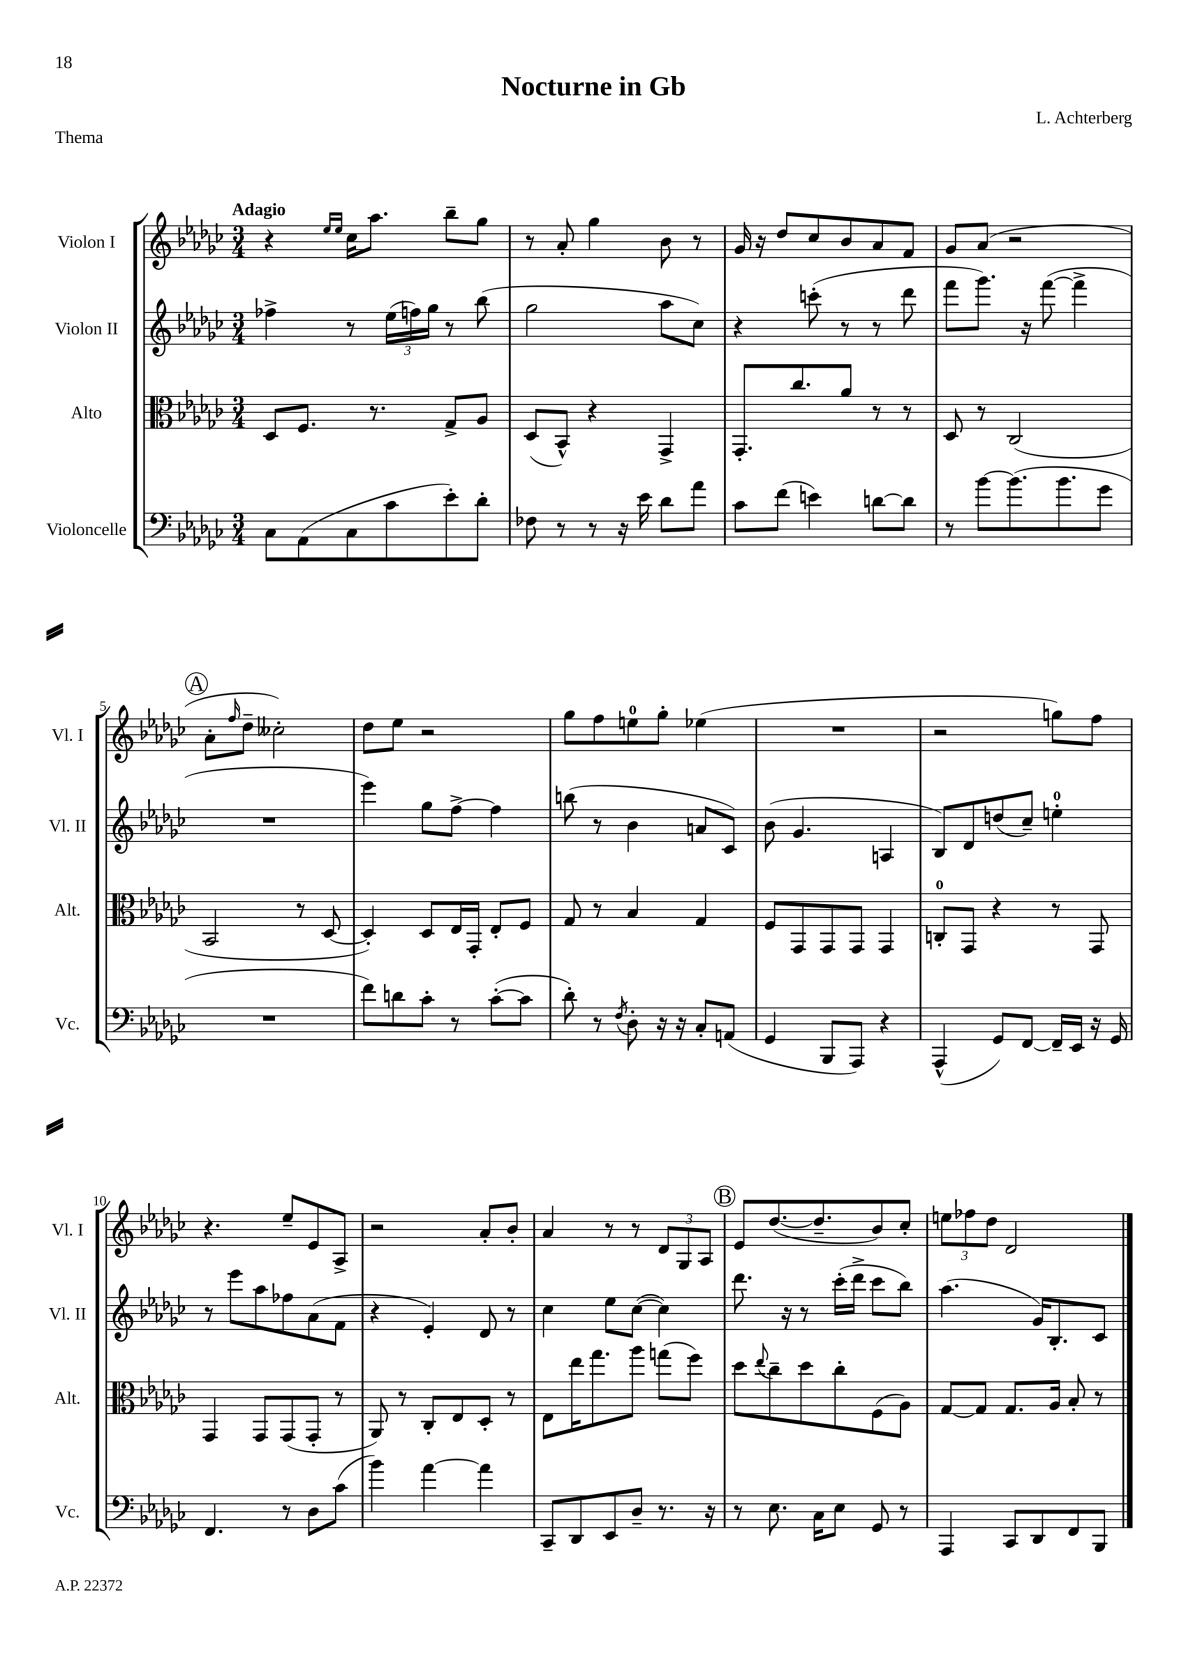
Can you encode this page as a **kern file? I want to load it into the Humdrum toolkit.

**kern	**kern	**kern	**kern
*part4	*part3	*part2	*part1
*staff4	*staff3	*staff2	*staff1
*I"Violoncelle	*I"Alto	*I"Violon II	*I"Violon I
*I'Vc.	*I'Alt.	*I'Vl. II	*I'Vl. I
*clefF4	*clefC3	*clefG2	*clefG2
*k[b-e-a-d-g-c-]	*k[b-e-a-d-g-c-]	*k[b-e-a-d-g-c-]	*k[b-e-a-d-g-c-]
*M3/4	*M3/4	*M3/4	*M3/4
=1	=1	=1	=1
!	!	!	!LO:TX:a:B:t=Adagio
8C-\L	8D-/L	4ff-X^\	4r
(8AA-\	8.F/J	.	.
.	.	.	16qqee-/LL
.	.	.	16qqee-/JJ
8C-\	.	8r	16cc-\KL
.	8.r	.	8.aa-\J
8c-\	.	(24ee-\LL	.
.	.	24ffn\)	.
.	.	24gg-\JJ	.
8e-'\)	8G-^/L	8r	8bb-~\L
8d-'\J	8A-/J	(8bb-\	8gg-\J
=2	=2	=2	=2
8F-X\	(8D-/L	2gg-\	8r
8r	8BB-^^/J)	.	8a-'/
8r	4r	.	4gg-\
16r	.	.	.
16e-\	.	.	.
8d-\L	4GG-^/	8aa-\L	8b-\
8a-\J	.	8cc-\J)	8r
=3	=3	=3	=3
8c-\L	8.GG-'/L	4r	16g-/
.	.	.	16r
(8f\J	.	.	8dd-/L
.	8.cc-/	.	.
4en\)	.	(8cccn'\	8cc-/
.	8a-/J	8r	8b-/
[8dn\L	8r	8r	8a-/
8d\J]	8r	8ddd-\	8f/J
=4	=4	=4	=4
8r	8D-/	8fff\L	8g-/L
[8b-\L	8r	8.ggg-\J)	(8a-/J
(8.b-\]	(2C-/	.	2r
.	.	16r	.
.	.	([8fff\	.
8.b-\	.	.	.
.	.	4fff^\]	.
8g-\J	.	.	.
!!LO:LB:g=z
!!LO:REH:place=s1:t=A
=5	=5	=5	=5
2.r	2BB-/	2.r	8a-'\L
.	.	.	16qqff/
.	.	.	8dd-~\J
.	.	.	2cc--X'\)
.	8r	.	.
.	[8D-/	.	.
=6	=6	=6	=6
8f\L)	4D-'/])	4eee-\)	8dd-\L
8dn\	.	.	8ee-\J
8c-'\J	8D-/L	8gg-\L	2r
8r	16E-/L	[8ff^\J	.
.	16GG-'/JJ	.	.
([8c-'\L	8E-'/L	4ff\]	.
8c-\J]	8F/J	.	.
=7	=7	=7	=7
8d-'\)	8G-/	(8bbn\	8gg-\L
8r	8r	8r	8ff\
8qF/	.	.	.
8D-'\	4B-/	4b-\	8een\
16r	.	.	8gg-'\J
16r	.	.	.
8C-'/L	4G-/	8an/L	(4ee-X\
(8AAn/J	.	8c-/J)	.
=8	=8	=8	=8
4GG-/	8F/L	(8b-\	2.r
.	8GG-/	4.g-/	.
8BBB-/L	8GG-/	.	.
8AAA-/J)	8GG-/J	.	.
4r	4GG-/	4An/	.
=9	=9	=9	=9
(4AAA-^^/	8Cn'/L	8B-/L)	2r
.	8GG-/J	8d-/	.
8GG-/L)	4r	(8ddn/	.
[8FF/J	.	8cc-~/J)	.
16FF~/LL]	8r	4een'\	8ggn\L)
16EE-/JJ	.	.	.
16r	8GG-/	.	8ff\J
16GG-/	.	.	.
!!LO:LB:g=z
=10	=10	=10	=10
4.FF/	4GG-/	8r	4.r
.	.	8eee-\L	.
.	8GG-/L	8aa-\	.
8r	(8GG-/	8ff-X\	8ee-~/L
8D-\L	8GG-'/J	(8a-\	8e-/
(8c-\J	8r	8f\J	8A-^/J
=11	=11	=11	=11
4b-\)	8AA-/)	4r	2r
.	8r	.	.
[4a-\	8C-'/L	4e-'/)	.
.	8E-/	.	.
4a-\]	8D-'/J	8d-/	8a-'/L
.	8r	8r	8b-'/J
=12	=12	=12	=12
8CC-~/L	8E-\L	4cc-\	4a-/
8DD-/	16ee-\K	.	.
.	8.gg-\	.	.
8EE-/	.	8ee-\L	8r
8D-~/J	8aa-\J	([8cc-\J	8r
8.r	(8ggn\L	4cc-\])	12d-/L
.	.	.	12G-/
.	8ff\J)	.	.
.	.	.	12A-/J
16r	.	.	.
!!LO:REH:place=s1:t=B
=13	=13	=13	=13
8r	8dd-\L	8.ddd-\	8e-/L
.	8qqee-/	.	.
8.E-\	8cc-~\	.	([8.dd-/
.	.	16r	.
.	8dd-\	8r	.
16C-\KL	.	.	8.dd-~/]
8E-\J	8cc-'\	(16ccc-'\LL	.
.	.	16ddd-^\JJ	.
8GG-/	(8F\	8ccc-\L	8b-/)
8r	8A-\J)	8bb-\J)	8cc-'/J
=14	=14	=14	=14
4AAA-/	[8G-/L	(4.aa-\	12een\L
.	.	.	12ff-X\
.	8G-/J]	.	.
.	.	.	12dd-\J
8CC-/L	8.G-/L	.	2d-/
8DD-/	.	16g-/KL)	.
.	16A-/Jk	8.B-'/	.
8FF/	8B-'/	.	.
8BBB-/J	8r	8c-/J	.
==	==	==	==
*-	*-	*-	*-
